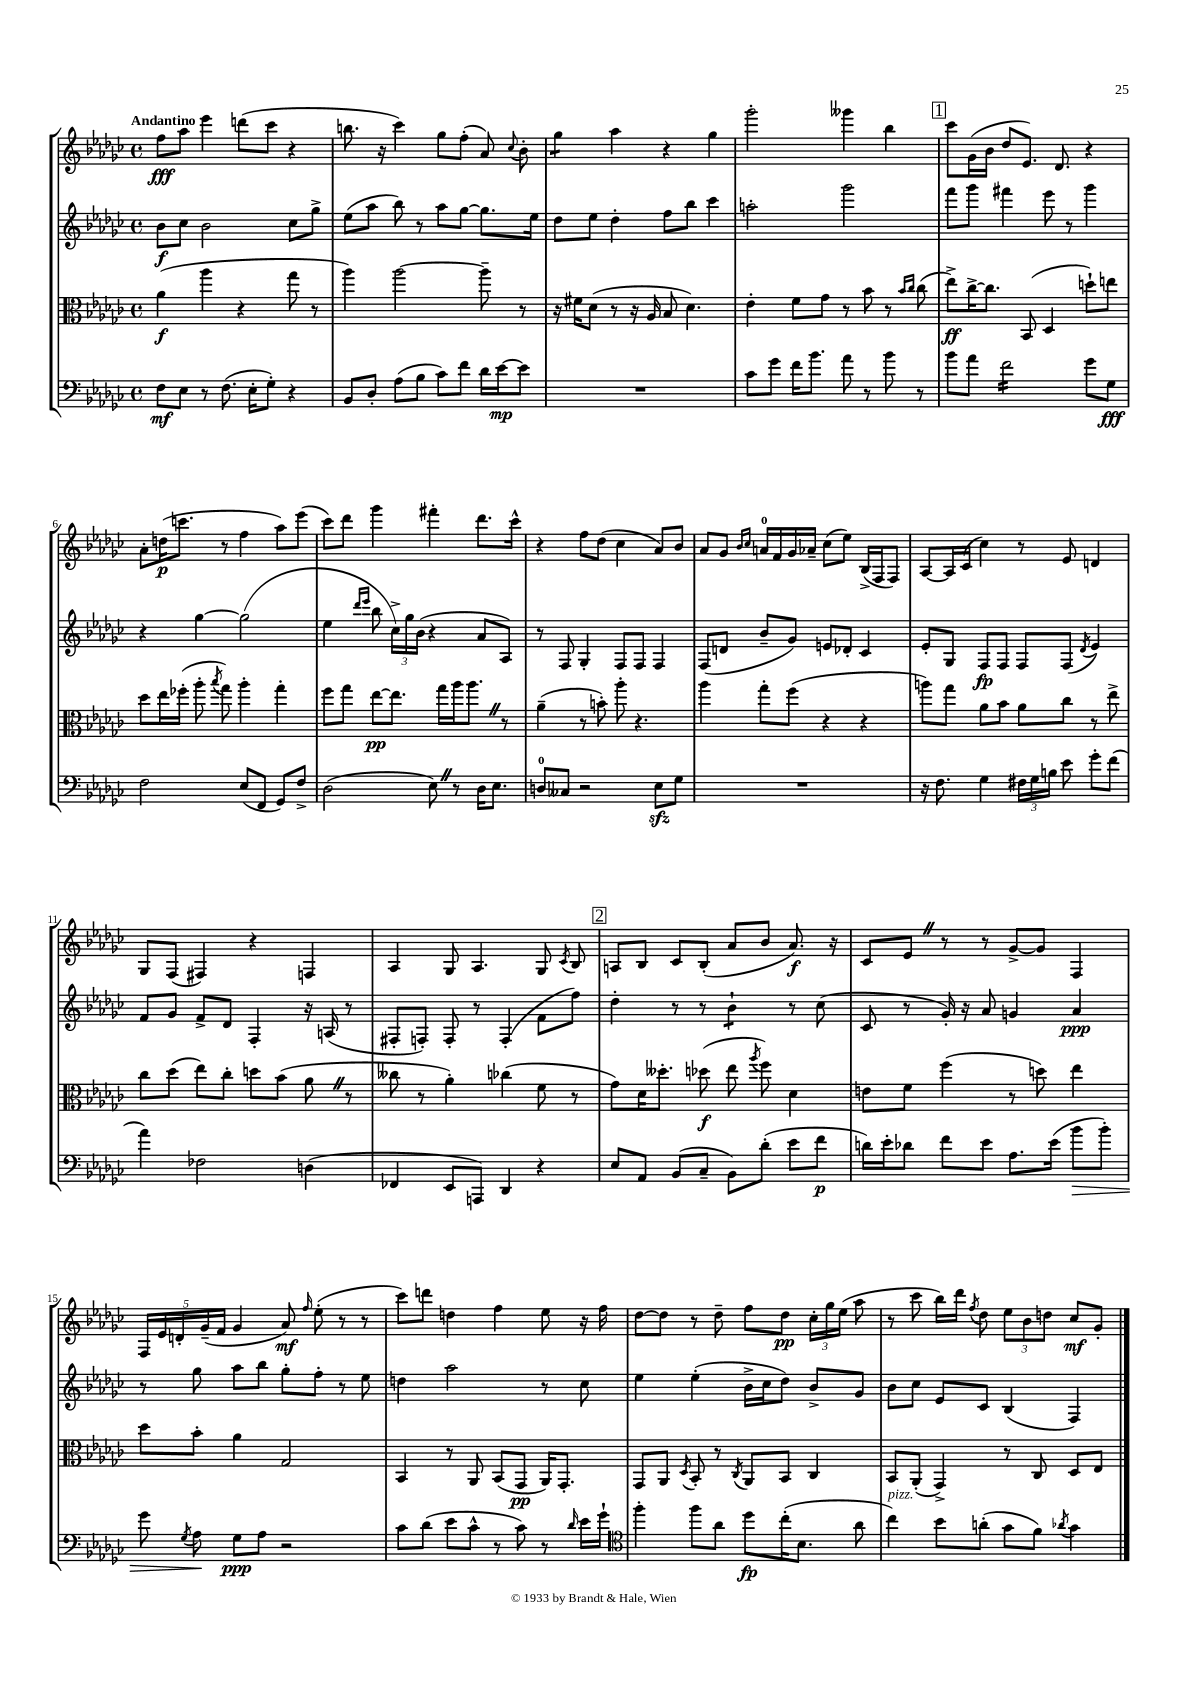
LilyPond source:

<<
\new StaffGroup <<
\new Staff = "s0" {
    \clef treble \key ges \major \defaultTimeSignature \time 4/4 \tempo "Andantino"
    \autoBeamOff f''8[\fff aes''8] ees'''4 d'''8[( ces'''8] r4 |
    b''8. r16 ces'''4) ges''8[ f''8]-.( aes'8) \appoggiatura { ces''8 } bes'8-. |
    ges''4:8 aes''4 r4 ges''4 |
    ges'''2-. geses'''4 bes''4 |
    \mark \markup { \box "1" } ces'''8[ ges'16( bes'16] des''8[ ees'8.]) des'8. r4 |
    aes'8[-. d''16\p( c'''8.] r8 f''4 aes''8[) ees'''8]( |
    ces'''8[) des'''8] ges'''4 fis'''4-. des'''8.[ ces'''16]-^ |
    r4 f''8[ des''8]( ces''4 aes'8[) bes'8] |
    aes'8[ ges'8] \grace { bes'16[ ces''16] } a'16[-0 f'16 ges'16 aes'16]-- ces''8[( ees''8]) bes16[->( f16 f8]) |
    aes8[~ aes16 ces'16]( ces''4) r8 ees'8 d'4 |
    ges8[ f8]( fis4) r4 f4 |
    aes4 ges8 aes4. ges8 \acciaccatura { ces'8 } bes8 |
    \mark \markup { \box "2" } a8[ bes8] ces'8[ bes8]-.( aes'8[ bes'8] aes'8.\f) r16 |
    ces'8[ ees'8] \once \override BreathingSign.text = \markup { \musicglyph "scripts.caesura.straight" } \breathe r8 r8 ges'8[~-> ges'8] f4 |
    \tuplet 5/4 { f16[ ees'16 d'16-. ges'16--( f'16] } ges'4 aes'8\mf) \grace { f''16 } ees''8-.( r8 r8 |
    ces'''8[) d'''8] d''4 f''4 ees''8 r16 f''16 |
    des''8[~ des''8] r8 des''8-- f''8[ des''8]\pp \tuplet 3/2 { ces''16[-. ges''16 ees''16]( } aes''8 |
    r8 ces'''8 bes''16[) des'''16] \acciaccatura { f''8 } des''8 \tuplet 3/2 { ees''8[ bes'8 d''8] } ces''8[\mf ges'8]-. \bar "|." |
}
\new Staff = "s1" {
    \clef treble \key ges \major \defaultTimeSignature \time 4/4
    \autoBeamOff bes'8[\f ces''8] bes'2 ces''8[ ges''8]-> |
    ees''8[( aes''8] bes''8) r8 aes''8[ ges''8]~ ges''8.[ ees''16] |
    des''8[ ees''8] des''4-. f''8[ bes''8] ces'''4 |
    a''2-. ges'''2 |
    \mark \markup { \box "1" } f'''8[ ges'''8] fis'''4 ees'''8 r8 ges'''4 |
    r4 ges''4~ ges''2( |
    ees''4 \grace { des'''16[ ees'''16] } bes''8 \tuplet 3/2 { ces''16[->) ges''16 bes'16]( } r4 aes'8[ aes8]) |
    r8 f8 ges4-. f8[ f8] f4 |
    f8[( d'8] bes'8[-- ges'8]) e'8[ des'8]-. ces'4 |
    ees'8[-. ges8] f8[\fp f8] f8[ f8]( \acciaccatura { des'8 } ees'4) |
    f'8[ ges'8] f'8[-> des'8] f4-. r16 a16( r8 |
    fis8[-. f8]-.) f8-. r8 f4-.( f'8[ f''8]) |
    \mark \markup { \box "2" } des''4-. r8 r8 bes'4:8-! r8 ces''8( |
    ces'8 r8 ges'16-.) r16 aes'8 g'4 aes'4\ppp |
    r8 ges''8 aes''8[ bes''8] ges''8[-. f''8]-. r8 ees''8 |
    d''4 aes''2 r8 ces''8 |
    ees''4 ees''4-.( bes'16[-> ces''16 des''8]) bes'8[-> ges'8] |
    bes'8[ ces''8] ees'8[ ces'8] bes4( f4) \bar "|." |
}
\new Staff = "s2" {
    \clef alto \key ges \major \defaultTimeSignature \time 4/4
    \autoBeamOff aes'4\f( aes''4 r4 ges''8 r8 |
    aes''4) aes''2~ aes''8-- r8 |
    r16 fis'16[ des'8]( r8 r16 aes16 bes8 des'4.) |
    ees'4-. f'8[ ges'8] r8 bes'8 r8 \grace { bes'16[ ces''16] } ces''8( |
    \mark \markup { \box "1" } ees''8[->\ff) ces''16~-> ces''8.] bes,8( des4 d''8[-!) e''8] |
    des''8[ ees''16 fes''16]-.( aes''8-. \acciaccatura { bes''8 } ges''8) aes''4-. ges''4-. |
    f''8[ ges''8] ees''8[~\pp ees''8.] ges''16[ aes''16 aes''8.] \once \override BreathingSign.text = \markup { \musicglyph "scripts.caesura.straight" } \breathe r8 |
    aes'4--( r8 b'8-.) aes''8-. r4. |
    aes''4 ges''8[-. f''8]( r4 r4 |
    a''8[) ges''8] aes'8[ bes'8] aes'8[ ces''8] r8 ees''8-> |
    ces''8[ des''8]( ees''8[) ces''8]-. d''8[ bes'8]( aes'8 \once \override BreathingSign.text = \markup { \musicglyph "scripts.caesura.straight" } \breathe r8 |
    ceses''8 r8 aes'4-.) ces''4( f'8 r8 |
    \mark \markup { \box "2" } ges'8[) des'16 deses''8.]-. des''8\f( ees''8 \acciaccatura { aes''8 } f''8) des'4 |
    e'8[ f'8] f''4( r8 d''8) ees''4 |
    des''8[ bes'8]-. aes'4 ges2 |
    bes,4 r8 aes,8 bes,8[( ges,8]\pp aes,16[) ges,8.]-. |
    ges,8[ aes,8] \acciaccatura { des8 } bes,8-. r8 \acciaccatura { ces8 } aes,8[ bes,8] ces4 |
    bes,8[ aes,8]-.( ges,4->) r8 ces8 des8[ ees8] \bar "|." |
}
\new Staff = "s3" {
    \clef bass \key ges \major \defaultTimeSignature \time 4/4
    \autoBeamOff f8[\mf ees8] r8 f8.( ees16[-. ges8]-.) r4 |
    bes,8[ des8]-. aes8[( bes8] ces'8[) f'8] des'16[ ees'16~\mp ees'8] |
    R1 |
    ces'8[ ges'8] f'16[ bes'8.] aes'8 r8 bes'8 r8 |
    \mark \markup { \box "1" } bes'8[ aes'8] f'2:16 ges'8[ ges8]\fff |
    f2 ees8[( f,8] ges,8[) f8]-> |
    des2( ees8) \once \override BreathingSign.text = \markup { \musicglyph "scripts.caesura.straight" } \breathe r8 des16[ ees8.] |
    d8[-0 ceses8] r2 ees8[\sfz ges8] |
    R1 |
    r16 f8. ges4 \tuplet 3/2 { fis16[ ges16 b16] } ees'8 ges'8[-. f'8]( |
    aes'4) fes2 d4( |
    fes,4 ees,8[ a,,8]) des,4 r4 |
    \mark \markup { \box "2" } ees8[ aes,8] bes,8[( ces8]-- bes,8[) des'8]-.( ees'8[ f'8]\p |
    d'16[) ees'16-. des'8] f'8[ ees'8] aes8.[ ees'16]( bes'8[\> bes'8]-.) |
    ges'8 \acciaccatura { ges8 } aes8\! ges8[\ppp aes8] r2 |
    ces'8[ des'8]( ees'8[ ces'8]-^ r8 ces'8) r8 \grace { des'16 } ees'16[ ges'16]-! |
    \clef tenor f''4-. f''8[ aes'8] des''8[\fp ces''16-.( bes8.] aes'8 |
    ces''4^\markup { \italic "pizz." }) bes'8[ a'8]-.( ges'8[ f'8]) \acciaccatura { aes'8 } ges'4 \bar "|." |
}
>>
>>
